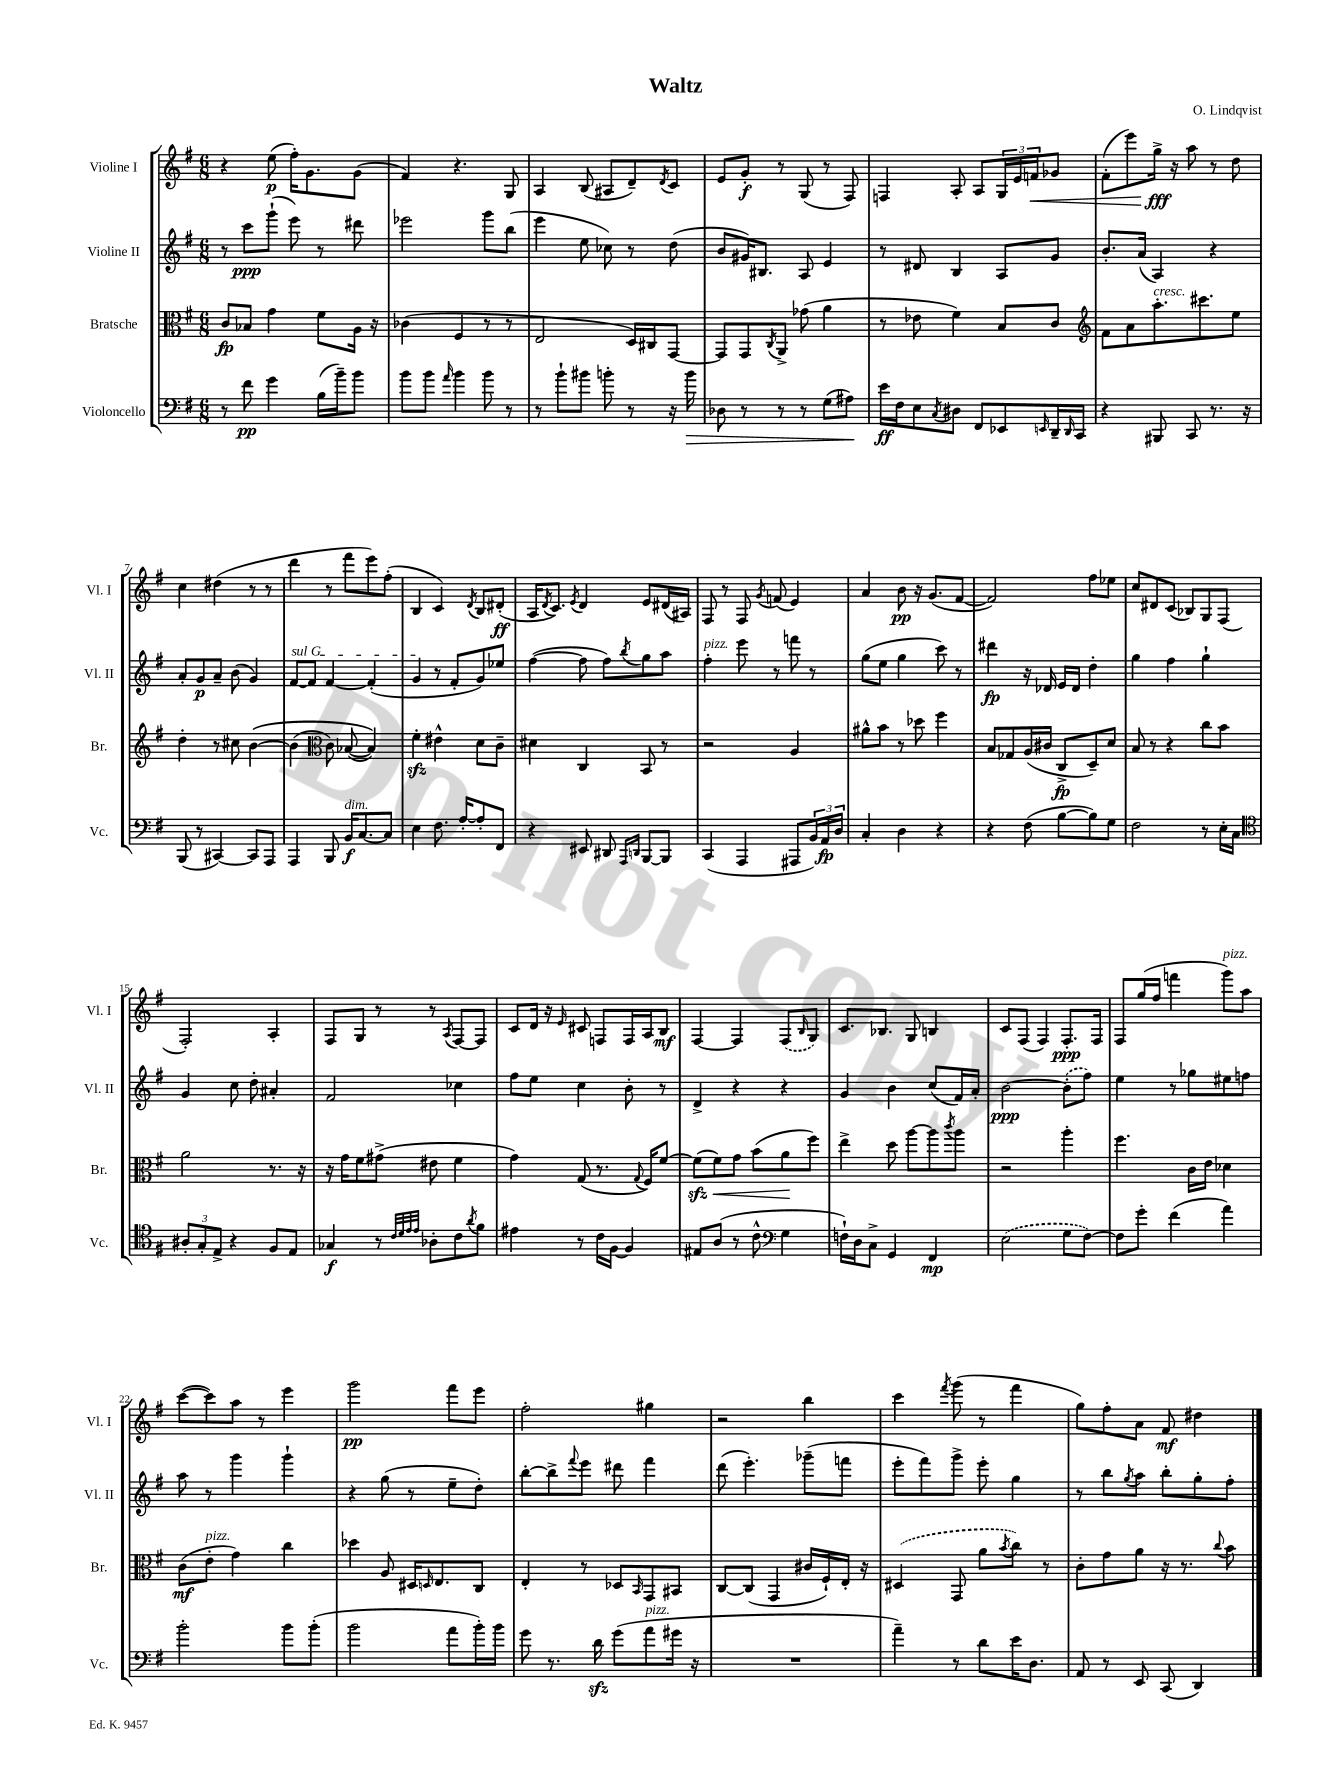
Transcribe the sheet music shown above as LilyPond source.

\header { title = "Waltz" composer = "O. Lindqvist" }
<<
\new StaffGroup <<
\new Staff = "s0" \with { instrumentName = "Violine I" shortInstrumentName = "Vl. I" } {
    \clef treble \key g \major \numericTimeSignature \time 6/8
    r4 e''8\p( fis''16-.) g'8. g'8( |
    fis'4) r4. g8 |
    a4 b8( ais8 d'8--) \acciaccatura { d'8 } c'8 |
    e'8 g'8-.\f r8 g8( r8 fis8) |
    f4 a8-. a8 \tuplet 3/2 { g16 e'16 f'16\< } ges'8 |
    fis'8-.( e'''8) g''16->\fff\! r16 a''8 r8 d''8 |
    c''4 dis''4( r8 r8 |
    d'''4 r8 fis'''8 e'''8) fis''8-.( |
    b4 c'4) \acciaccatura { d'8 } b8 dis'8-.\ff( |
    a16 \acciaccatura { d'8 } c'8.) \acciaccatura { e'8 } d'4 e'8 dis'16( ais16) |
    fis8 r8 fis8 \acciaccatura { g'8 } f'8( e'4) |
    a'4 b'8\pp r16 g'8.( fis'8~ |
    fis'2) fis''8 ees''8 |
    c''8 dis'8 c'8( bes8) g8 fis8( |
    fis2-.) a4-. |
    fis8 g8 r8 r8 \acciaccatura { a8 } fis8~ fis8 |
    c'8 d'16 r16 \grace { e'16 } cis'8 f8 f16 a16 b8\mf |
    fis4~ fis4 \once \slurDashed fis8( \grace { b16 } g8) |
    c'8. bes8. g8 b4 |
    c'8 fis8( fis4) fis8.-.\ppp fis16 |
    fis8 g''16( fis''16 f'''4 g'''8^\markup { \italic "pizz." }) a''8 |
    c'''8~( c'''8) a''8 r8 e'''4 |
    g'''2\pp fis'''8 e'''8 |
    fis''2-. gis''4 |
    r2 b''4 |
    c'''4 \acciaccatura { fis'''8 } g'''8( r8 fis'''4 |
    g''8) fis''8-. a'8 fis'8\mf dis''4 \bar "|." |
}
\new Staff = "s1" \with { instrumentName = "Violine II" shortInstrumentName = "Vl. II" } {
    \clef treble \key g \major \numericTimeSignature \time 6/8
    r8 c'''8\ppp g'''8-!( e'''8) r8 dis'''8 |
    ees'''2 g'''8 b''8( |
    e'''4 e''8 ces''8) r8 d''8( |
    b'8 gis'16) bis8. a8 e'4 |
    r8 dis'8 b4 a8 g'8 |
    b'8.-. a'16( a4) r4 |
    a'8-. g'8\p a'8-- b'8( g'4) |
    \once \override TextSpanner.bound-details.left.text = \markup { \italic "sul G" } fis'8~\startTextSpan fis'8 fis'4~ fis'4-.( |
    g'4\stopTextSpan r8 fis'8-. g'8) ees''8 |
    fis''4~( fis''8 fis''8) \acciaccatura { b''8 } g''8 a''8 |
    fis''4-.^\markup { \italic "pizz." } e'''8 r8 f'''8 r8 |
    g''8( e''8 g''4 c'''8) r8 |
    dis'''4\fp r16 des'16 e'16 des'16 d''4-. |
    g''4 fis''4 g''4-! |
    g'4 c''8 d''8-. ais'4-. |
    fis'2 ces''4 |
    fis''8 e''8 c''4 b'8-. r8 |
    d'4-> r4 r4 |
    g'4 b'4 c''8( fis'16) a'16-. |
    b'2~\ppp \once \slurDashed b'8-.( fis''8) |
    e''4 r8 ges''8 eis''8 f''8 |
    a''8 r8 g'''4 g'''4-! |
    r4 g''8( r8 e''8-- d''8-.) |
    b''8~-. b''8-> \appoggiatura { fis'''8 } e'''8 dis'''8 fis'''4 |
    d'''8( e'''4.-.) ges'''8--( f'''8 |
    e'''8-. fis'''8) g'''8-> e'''8-. g''4 |
    r8 b''8 \acciaccatura { g''8 } a''8 b''8-. g''8-. fis''8-. \bar "|." |
}
\new Staff = "s2" \with { instrumentName = "Bratsche" shortInstrumentName = "Br." } {
    \clef alto \key g \major \numericTimeSignature \time 6/8
    c'8\fp bes8 g'4 fis'8 a16 r16 |
    ces'4( fis4 r8 r8 |
    e2 d16) cis16 g,8~ |
    g,8 g,8 \acciaccatura { c8 } a,8-> ges'8( a'4 |
    r8 ees'8 fis'4) b8 c'8 |
    \clef treble fis'8 a'8 a''8.-.^\markup { \italic "cresc." } cis'''8. e''8 |
    d''4-. r8 cis''8 b'4~\( |
    b'4( \clef alto c'8) bes8~( bes4)\) |
    fis'4-.\sfz eis'4-^ d'8 c'8-- |
    dis'4 c4 b,8 r8 |
    r2 a4 |
    ais'8-^ b'8 r8 des''8 fis''4 |
    b8 ges8 a16( cis'16 c8->\fp d8--) d'8 |
    b8 r8 r4 c''8 b'8 |
    a'2 r8. r16 |
    r16 g'16 fis'8 gis'8->( eis'8 fis'4 |
    g'4) g8( r8. \appoggiatura { g8 } fis16) fis'8~ |
    fis'8\sfz\<( fis'8) g'8 b'8( a'8\! fis''8) |
    e''4-> d''8 a''8~ a''8 \acciaccatura { c'''8 } a''8 |
    r2 a''4-. |
    fis''4. c'16 e'16 des'4 |
    c'8\mf( e'8-.^\markup { \italic "pizz." } g'4) c''4 |
    des''4 a8 dis16 \grace { d16 } e8. c8 |
    e4-. r8 des8 \grace { b,16 } g,8 bis,8 |
    c8~ c8( g,4 cis'16 fis16-!) e16-. r16 |
    \once \slurDashed dis4( g,8 a'8 \acciaccatura { b'8 } c''8) r8 |
    c'8-. g'8 a'8 r16 r8. \appoggiatura { c''8 } b'8 \bar "|." |
}
\new Staff = "s3" \with { instrumentName = "Violoncello" shortInstrumentName = "Vc." } {
    \clef bass \key g \major \numericTimeSignature \time 6/8
    r8 fis'8\pp g'4 b16( b'16--) b'8 |
    b'8 b'8 \grace { a'16 } b'4 b'8 r8 |
    r8 b'8-! bis'8 b'8-. r8 r16 b'16\> |
    des8 r8 r8 r8 g8( ais8\!) |
    e'16\ff fis16 e8 \acciaccatura { c8 } dis8 fis,8 ees,8 \grace { e,16 } d,16-- \grace { d,16 } c,16 |
    r4 bis,,8 c,8 r8. r16 |
    b,,8( r8 cis,4~) cis,8 a,,8 |
    a,,4 b,,8 b,16\f^\markup { \italic "dim." } c8.~ c8 |
    e4 fis8. a16~-. a8-. fis,8 |
    r4 eis,8 dis,8 \grace { a,,16 d,16 } b,,8~ b,,8 |
    c,4( a,,4 ais,,8 \tuplet 3/2 { b,16) a,16\fp d16 } |
    c4-. d4 r4 |
    r4 fis8( b8~ b8) g8 |
    fis2 r8 e16-. c16 |
    \clef tenor \tuplet 3/2 { ais8-. g8-. e8-> } r4 fis8 e8 |
    ges4\f r8 \grace { c'32 d'32 e'32 e'32 } aes8-. c'8 \acciaccatura { a'8 } fis'8 |
    eis'4 r8 c'16 fis16~ fis4 |
    eis8 a8( r8 c'8-^ \clef bass g4 |
    f16-!) d16 c8-> g,4 fis,4\mp |
    \once \slurDashed e2( g8 fis8~) |
    fis8 g'8-. fis'4( a'4) |
    b'2-. b'8 b'8-.( |
    b'2 a'8 b'16-.) b'16 |
    g'8 r8. d'16\sfz g'8( a'8^\markup { \italic "pizz." } gis'16 r16 |
    R2. |
    a'4--) r8 d'8 e'16 d8. |
    a,8 r8 e,8 c,8( d,4) \bar "|." |
}
>>
>>
